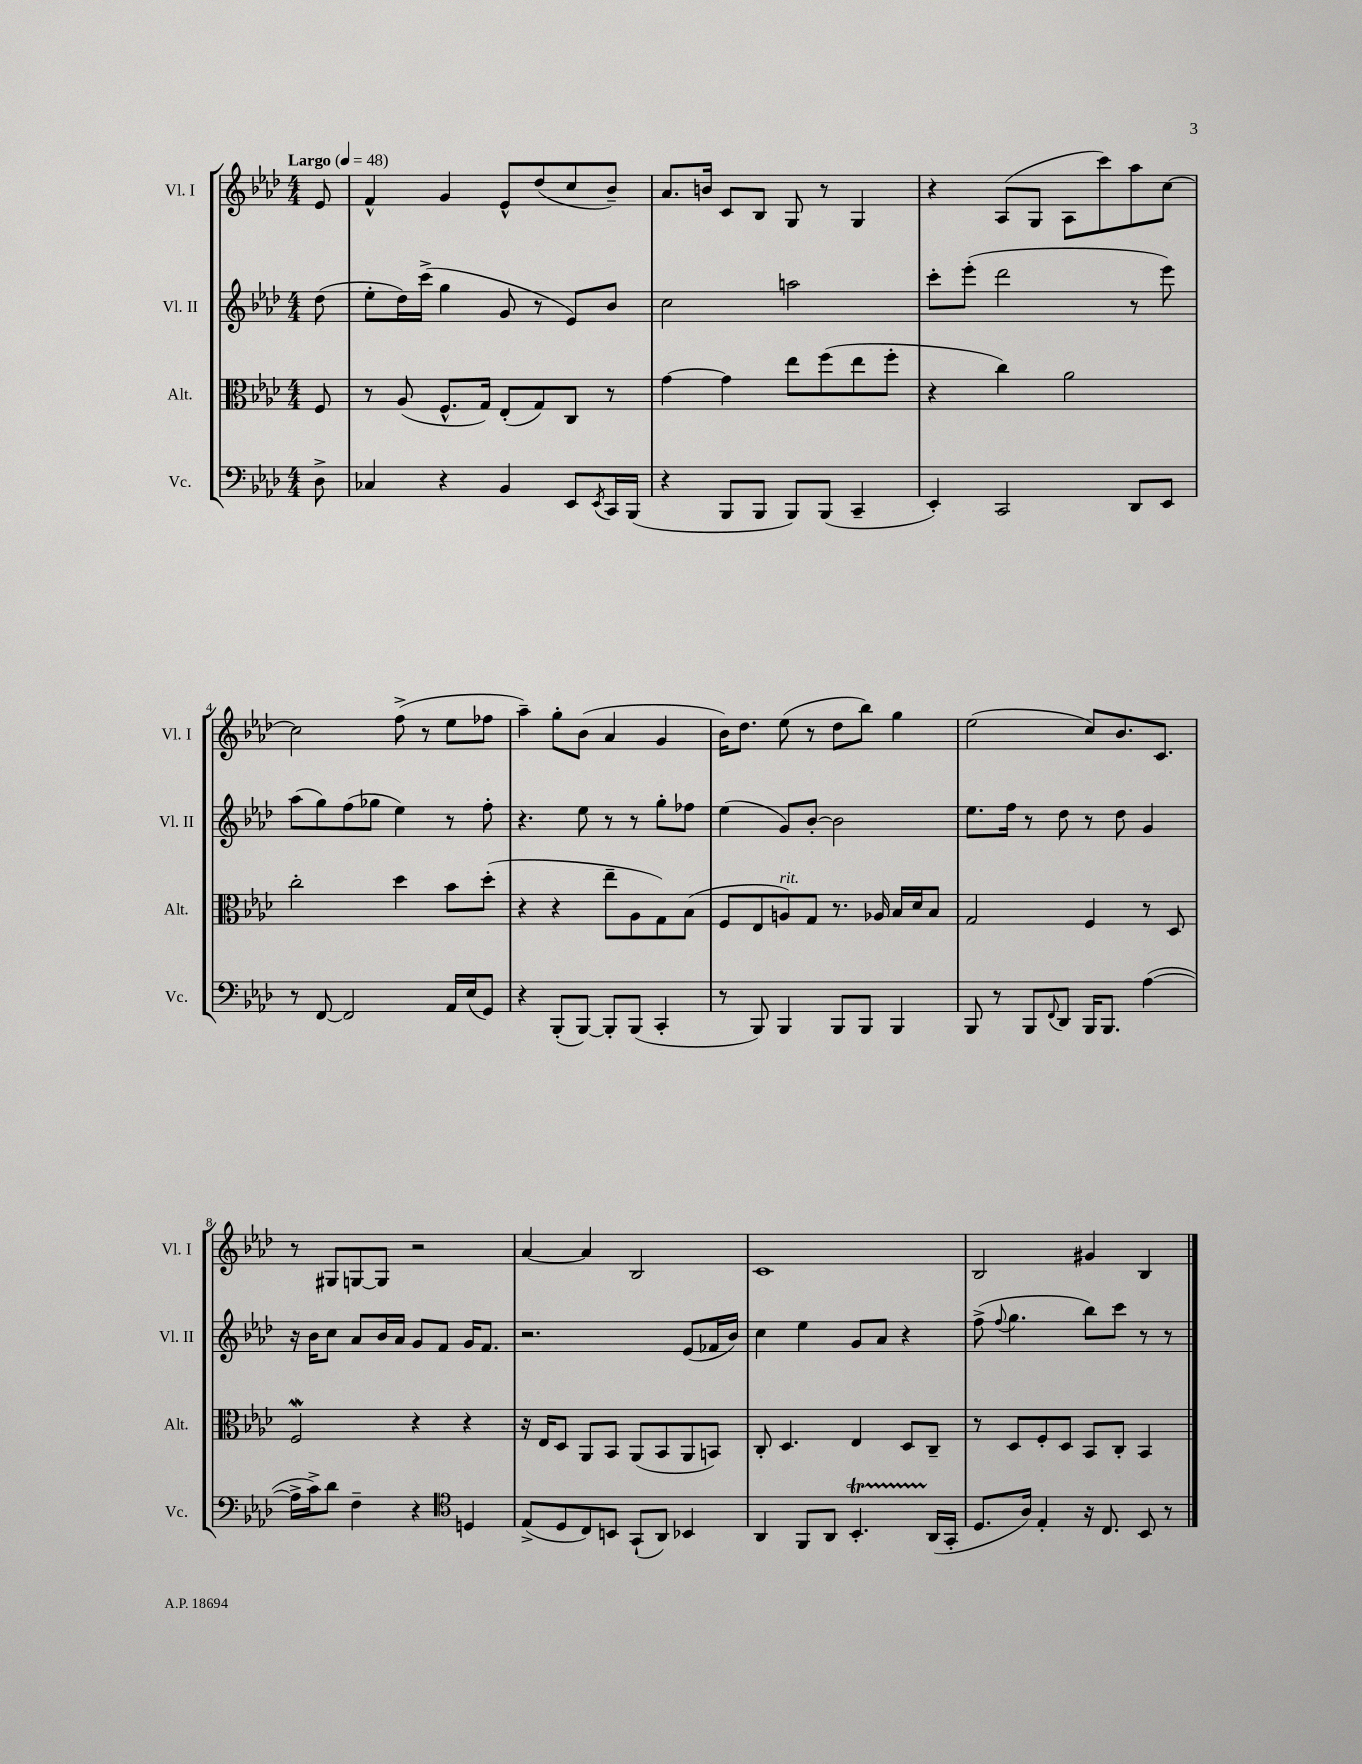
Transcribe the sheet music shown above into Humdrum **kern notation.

**kern	**kern	**kern	**kern
*staff4	*staff3	*staff2	*staff1
*clefF4	*clefC3	*clefG2	*clefG2
*k[b-e-a-d-]	*k[b-e-a-d-]	*k[b-e-a-d-]	*k[b-e-a-d-]
*M4/4	*M4/4	*M4/4	*M4/4
*MM48	*MM48	*MM48	*MM48
8D-^	8F	(8dd-	8e-
=	=	=	=
4C-	8r	8ee-'	4f^^
.	(8A-	16dd-)	.
.	.	(16ccc^	.
4r	8.F^^	4gg	4g
.	16G)	.	.
4BB-	(8E-'	8g	8e-^^
.	8G)	8r	(8dd-
8EE-	8C	8e-)	8cc
8qEE-	.	.	.
16CC	8r	8b-	8b-~)
(16BBB-	.	.	.
=	=	=	=
4r	[4g	2cc	8.a-
.	.	.	16b
8BBB-	4g]	.	8c
8BBB-	.	.	8B-
8BBB-)	8ee-	2aa	8G
(8BBB-	(8ff	.	8r
4CC~	8ee-	.	4G
.	8ff'	.	.
=	=	=	=
4EE-')	4r	8ccc'	4r
.	.	(8eee-'	.
2CC	4cc)	2ddd-	(8A-
.	.	.	8G
.	2a-	.	8A-
.	.	.	8ccc)
8DD-	.	8r	8aa-
8EE-	.	8eee-)	[8cc
=	=	=	=
8r	2cc'	(8aa-	2cc]
[8FF	.	8gg)	.
2FF]	.	(8ff	.
.	.	8gg-	.
.	4dd-	4ee-)	(8ff^
.	.	.	8r
16AA-	8b-	8r	8ee-
(16E-	.	.	.
8GG)	(8dd-'	8ff'	8ff-
=	=	=	=
4r	4r	4.r	4aa-~)
(8BBB-'	4r	.	8gg'
[8BBB-)	.	8ee-	(8b-
8BBB-']	8ee-~	8r	4a-
(8BBB-	8A-	8r	.
4CC'	8G)	8gg'	4g
.	(8B-	8ff-	.
=	=	=	=
8r	8F	(4ee-	16b-)
.	.	.	8.dd-
8BBB-)	8E-	.	.
4BBB-	8A)	8g)	(8ee-
.	8G	[8b-'	8r
8BBB-	8.r	2b-]	8dd-
8BBB-	.	.	8bb-)
.	16A-	.	.
4BBB-	16B-	.	4gg
.	16d-	.	.
.	8B-	.	.
=	=	=	=
8BBB-	2G	8.ee-	(2ee-
8r	.	.	.
.	.	16ff	.
8BBB-	.	8r	.
8qqFF	.	.	.
8DD-	.	8dd-	.
16BBB-	4F	8r	8cc)
8.BBB-	.	.	.
.	.	8dd-	8.b-
([4A-	8r	4g	.
.	.	.	8.c
.	8D-	.	.
=	=	=	=
16A-^]	2F	16r	8r
16c^)	.	16b-	.
8d-	.	8cc	8G#
4F~	.	8a-	[8G
.	.	16b-	8G]
.	.	16a-	.
4r	4r	8g	2r
.	.	8f	.
*clefC4	*	*	*
4D	4r	16g	.
.	.	8.f	.
=	=	=	=
(8E-^	16r	2.r	[4a-
.	16E-	.	.
8D-	8D-	.	.
8C)	8AA-	.	4a-]
8BB	8BB-	.	.
(8GG`	(8AA-	.	2B-
8AA-)	8BB-	.	.
4BB-	8AA-	(8e-	.
.	8BB)	16f-	.
.	.	16b-)	.
=	=	=	=
4AA-	8C'	4cc	1c
.	4.D-	.	.
8FF	.	4ee-	.
8AA-	.	.	.
4.BB-'	4E-	8g	.
.	.	8a-	.
.	8D-	4r	.
(16AA-	8C~	.	.
16GG'	.	.	.
=	=	=	=
8.D-	8r	(8ff^	2B-
.	.	8qqff	.
.	8D-	4.gg	.
16A-)	.	.	.
4E-'	8F'	.	.
.	8D-	.	.
16r	8BB-	8bb-)	4g#
8.C	.	.	.
.	8C'	8ccc	.
8BB-	4BB-	8r	4B-
8r	.	8r	.
==	==	==	==
*-	*-	*-	*-
